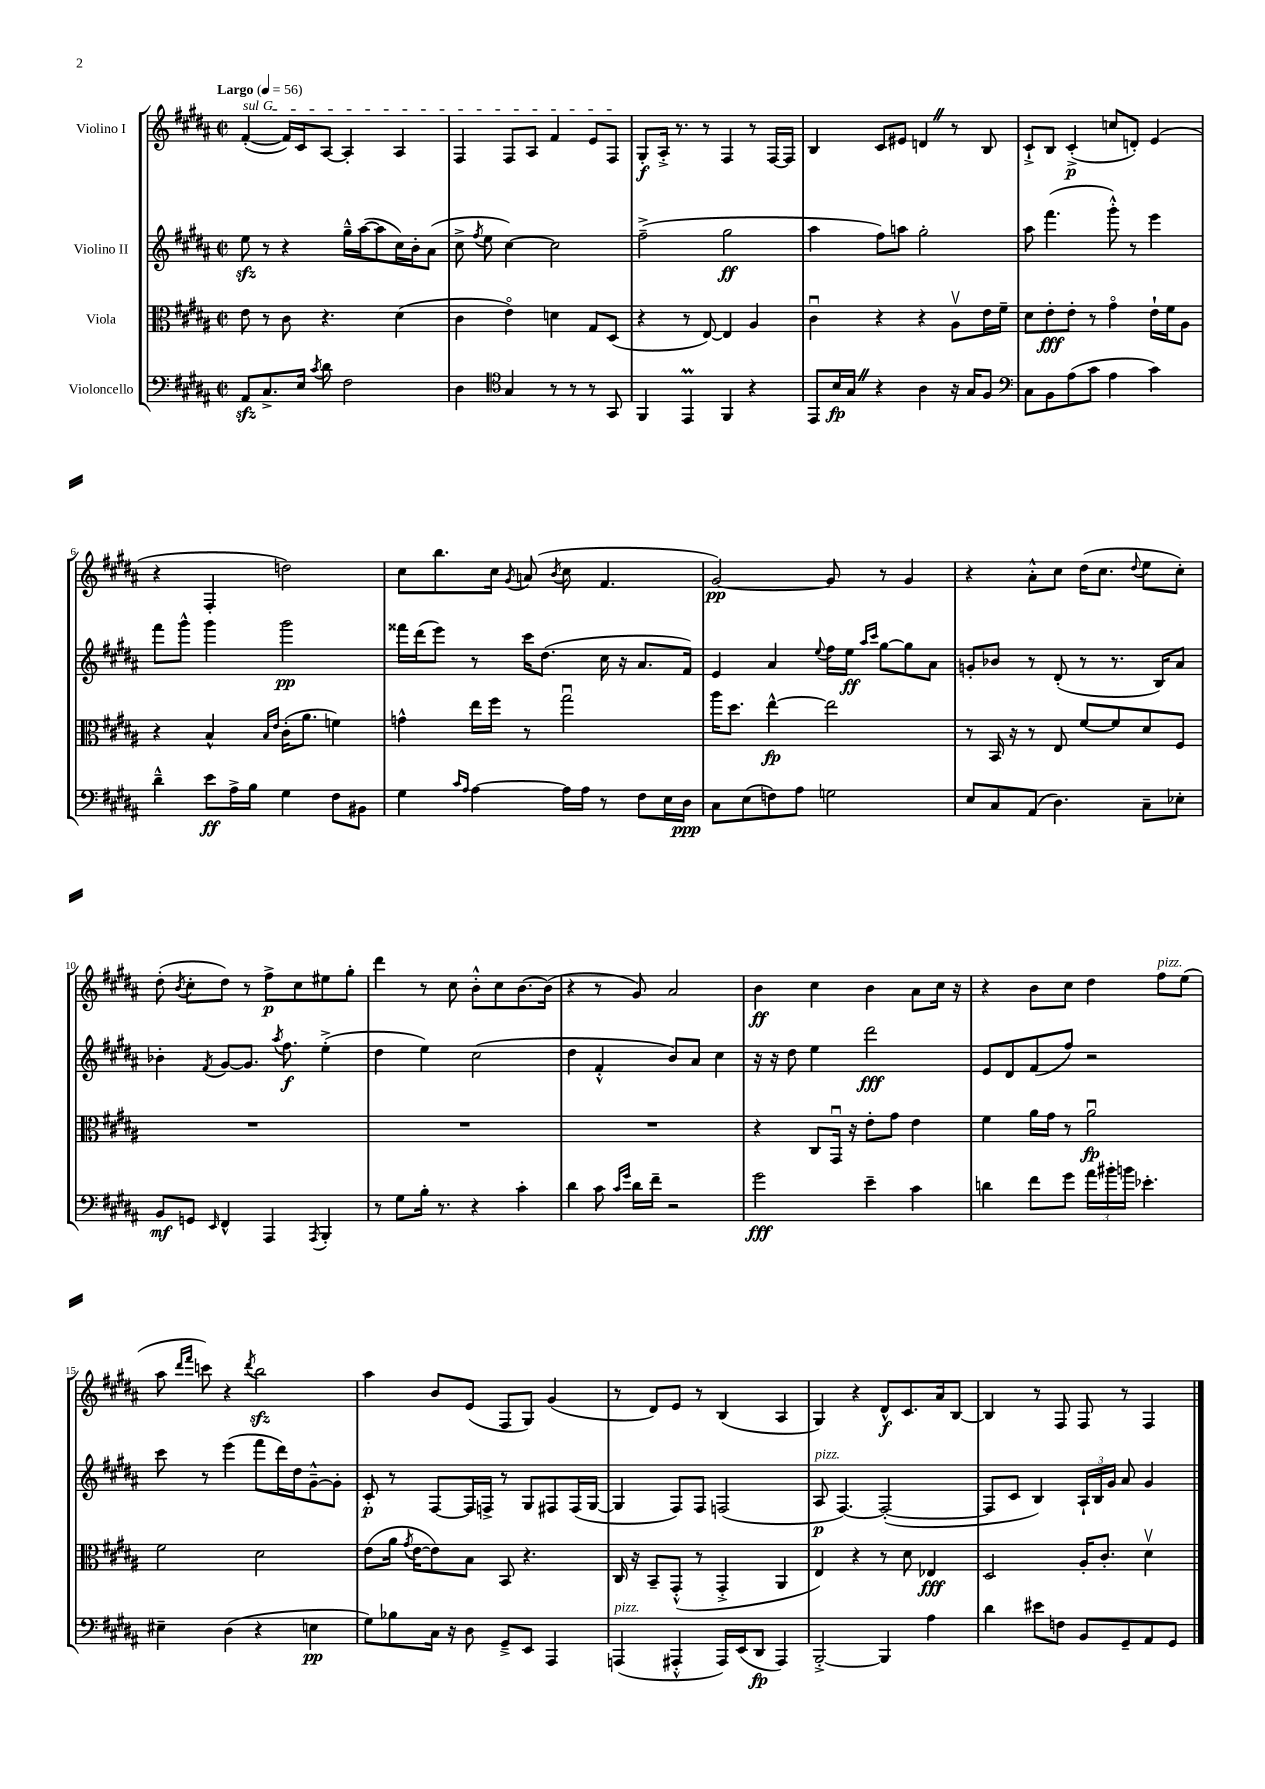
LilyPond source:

<<
\new StaffGroup <<
\new Staff = "s0" \with { instrumentName = "Violino I" } {
    \clef treble \key b \major \defaultTimeSignature \time 2/2 \tempo "Largo" 4 = 56
    \autoBeamOff \once \override TextSpanner.bound-details.left.text = \markup { \italic "sul G" } fis'4~-.\startTextSpan( fis'16[) cis'16 ais8]~ ais4-. ais4 |
    fis4 fis8[ ais8] fis'4 e'8[ fis8]\stopTextSpan |
    gis8[-.\f ais16]-.-> r8. r8 fis4 r8 fis16[~ fis16] |
    b4 cis'8[ eis'8] d'4 \once \override BreathingSign.text = \markup { \musicglyph "scripts.caesura.straight" } \breathe r8 b8 |
    cis'8[-!-> b8] cis'4-.->\p( c''8[ d'8]-.) e'4( |
    r4 fis4-. d''2) |
    cis''8[ b''8. cis''16] \acciaccatura { gis'8 } a'8( \acciaccatura { b'8 } cis''8 fis'4. |
    gis'2~\pp) gis'8 r8 gis'4 |
    r4 ais'8[-.-^ cis''8] dis''16[( cis''8.] \appoggiatura { dis''8 } e''8[ cis''8]-.) |
    dis''8-.( \acciaccatura { b'8 } cis''8[-. dis''8]) r8 fis''8[->\p cis''8 eis''8 gis''8]-. |
    dis'''4 r8 cis''8 b'8[-.-^ cis''8 b'8.~ b'16]( |
    r4 r8 gis'8) ais'2 |
    b'4\ff cis''4 b'4 ais'8[ cis''16] r16 |
    r4 b'8[ cis''8] dis''4 fis''8[^\markup { \italic "pizz." } e''8]( |
    ais''8 \grace { dis'''16[ fis'''16] } c'''8) r4 \acciaccatura { dis'''8 } b''2\sfz |
    ais''4 b'8[ e'8]( fis8[ gis8]) gis'4( |
    r8 dis'8[) e'8] r8 b4( ais4 |
    gis4) r4 dis'8[-^\f cis'8. ais'16 b8]~ |
    b4 r8 fis8 fis8 r8 fis4 \bar "|." |
}
\new Staff = "s1" \with { instrumentName = "Violino II" } {
    \clef treble \key b \major \defaultTimeSignature \time 2/2
    \autoBeamOff e''8\sfz r8 r4 gis''16[---^ ais''16~( ais''8 cis''16) b'16-. ais'8]( |
    cis''8-> \acciaccatura { fis''8 } e''8 cis''4~) cis''2 |
    fis''2--->( gis''2\ff |
    ais''4 fis''8[) a''8] gis''2-. |
    ais''8 fis'''4.( gis'''8-.-^) r8 e'''4 |
    fis'''8[ gis'''8]-^ gis'''4 gis'''2\pp |
    fisis'''16[ dis'''16( e'''8]) r8 cis'''16[ dis''8.]( cis''16 r16 ais'8.[ fis'16]) |
    e'4 ais'4 \appoggiatura { e''8 } fis''16[ e''16]\ff \grace { ais''16[ cis'''16] } gis''8[~ gis''8 ais'8] |
    g'8[-. bes'8] r8 dis'8-.( r8 r8. b16[) ais'8] |
    bes'4-. \acciaccatura { fis'8 } gis'8[~ gis'8.] \acciaccatura { ais''8 } fis''8.\f e''4-.->( |
    dis''4 e''4) cis''2( |
    dis''4 fis'4-.-^ b'8[) ais'8] cis''4 |
    r16 r16 dis''8 e''4 dis'''2\fff |
    e'8[ dis'8 fis'8( fis''8]) r2 |
    cis'''8 r8 e'''4( fis'''8[ dis'''16) dis''16 gis'8~---^ gis'8]-. |
    cis'8-.\p r8 fis8[~ fis16 f16]-> r8 gis8[ fis8 fis16( gis16]~ |
    gis4 fis8[) fis8] f2( |
    ais8\p^\markup { \italic "pizz." } fis4.~) fis2~-.( |
    fis8[ cis'8] b4) \tuplet 3/2 { ais16[-! b16 gis'16] } ais'8 gis'4 \bar "|." |
}
\new Staff = "s2" \with { instrumentName = "Viola" } {
    \clef alto \key b \major \defaultTimeSignature \time 2/2
    \autoBeamOff e'8 r8 cis'8 r4. dis'4( |
    cis'4 e'4\flageolet) d'4 gis8[ dis8]( |
    r4 r8 e8~) e4 ais4 |
    cis'4\downbow r4 r4 ais8[\upbow e'16 fis'16]-- |
    dis'8[ e'8-.\fff e'8]-. r8 gis'4\flageolet e'16[-! fis'16 ais8] |
    r4 b4-^ \grace { b16[ e'16] } cis'16[-.( ais'8.] f'4) |
    g'4-^ e''16[ fis''16] r8 gis''2\downbow |
    ais''16[ dis''8.] e''4~-^\fp e''2 |
    r8 b,16 r16 r8 e8 fis'8[~ fis'8 dis'8 fis8] |
    R1 |
    R1 |
    R1 |
    r4 cis8[ gis,16]\downbow r16 e'8[-. gis'8] e'4 |
    fis'4 ais'16[ gis'16] r8 ais'2\downbow\fp |
    fis'2 dis'2 |
    e'8[( ais'16] \acciaccatura { gis'8 } e'16[~ e'8) b8] b,8 r4. |
    cis16 r16 b,8[-- gis,8]-.-^( r8 gis,4-.-> ais,4 |
    e4) r4 r8 dis'8 ees4\fff |
    dis2 ais16[-. cis'8.]-. dis'4\upbow \bar "|." |
}
\new Staff = "s3" \with { instrumentName = "Violoncello" } {
    \clef bass \key b \major \defaultTimeSignature \time 2/2
    \autoBeamOff ais,8[\sfz cis8.-> e16] \acciaccatura { cis'8 } dis'8 fis2 |
    dis4 \clef tenor gis4 r8 r8 r8 gis,8 |
    fis,4 e,4\prall fis,4 r4 |
    e,8[ b16\fp gis16] \once \override BreathingSign.text = \markup { \musicglyph "scripts.caesura.straight" } \breathe r4 ais4 r16 gis16[ fis8] |
    \clef bass cis8[ b,8 ais8( cis'8] ais4 cis'4) |
    dis'4---^ e'8[\ff ais16-> b16] gis4 fis8[ bis,8] |
    gis4 \grace { cis'16[ ais16] } ais4~ ais16[ ais16] r8 fis8[ e16 dis16]\ppp |
    cis8[ e8( f8) ais8] g2 |
    e8[ cis8 ais,8]( dis4.) cis8[-- ees8]-. |
    b,8[\mf g,8] \grace { e,16 } fis,4-^ ais,,4 \acciaccatura { ais,,8 } b,,4-. |
    r8 gis8[ b16]-. r8. r4 cis'4-. |
    dis'4 cis'8 \grace { cis'16[ gis'16] } dis'16[ fis'16]-- r2 |
    gis'2\fff e'4-- cis'4 |
    d'4 fis'8[ gis'8] \tuplet 3/2 { ais'16[ bis'16-. b'16] } ees'4.-. |
    eis4-- dis4( r4 e4\pp |
    gis8[) bes8 cis16] r16 dis8 gis,8[---> e,8] ais,,4 |
    a,,4^\markup { \italic "pizz." }( ais,,4-.-^ ais,,16[) e,16( dis,8]\fp ais,,4) |
    b,,2~-.-> b,,4 ais4 |
    dis'4 eis'8[ f8] b,8[ gis,8-- ais,8 gis,8] \bar "|." |
}
>>
>>
